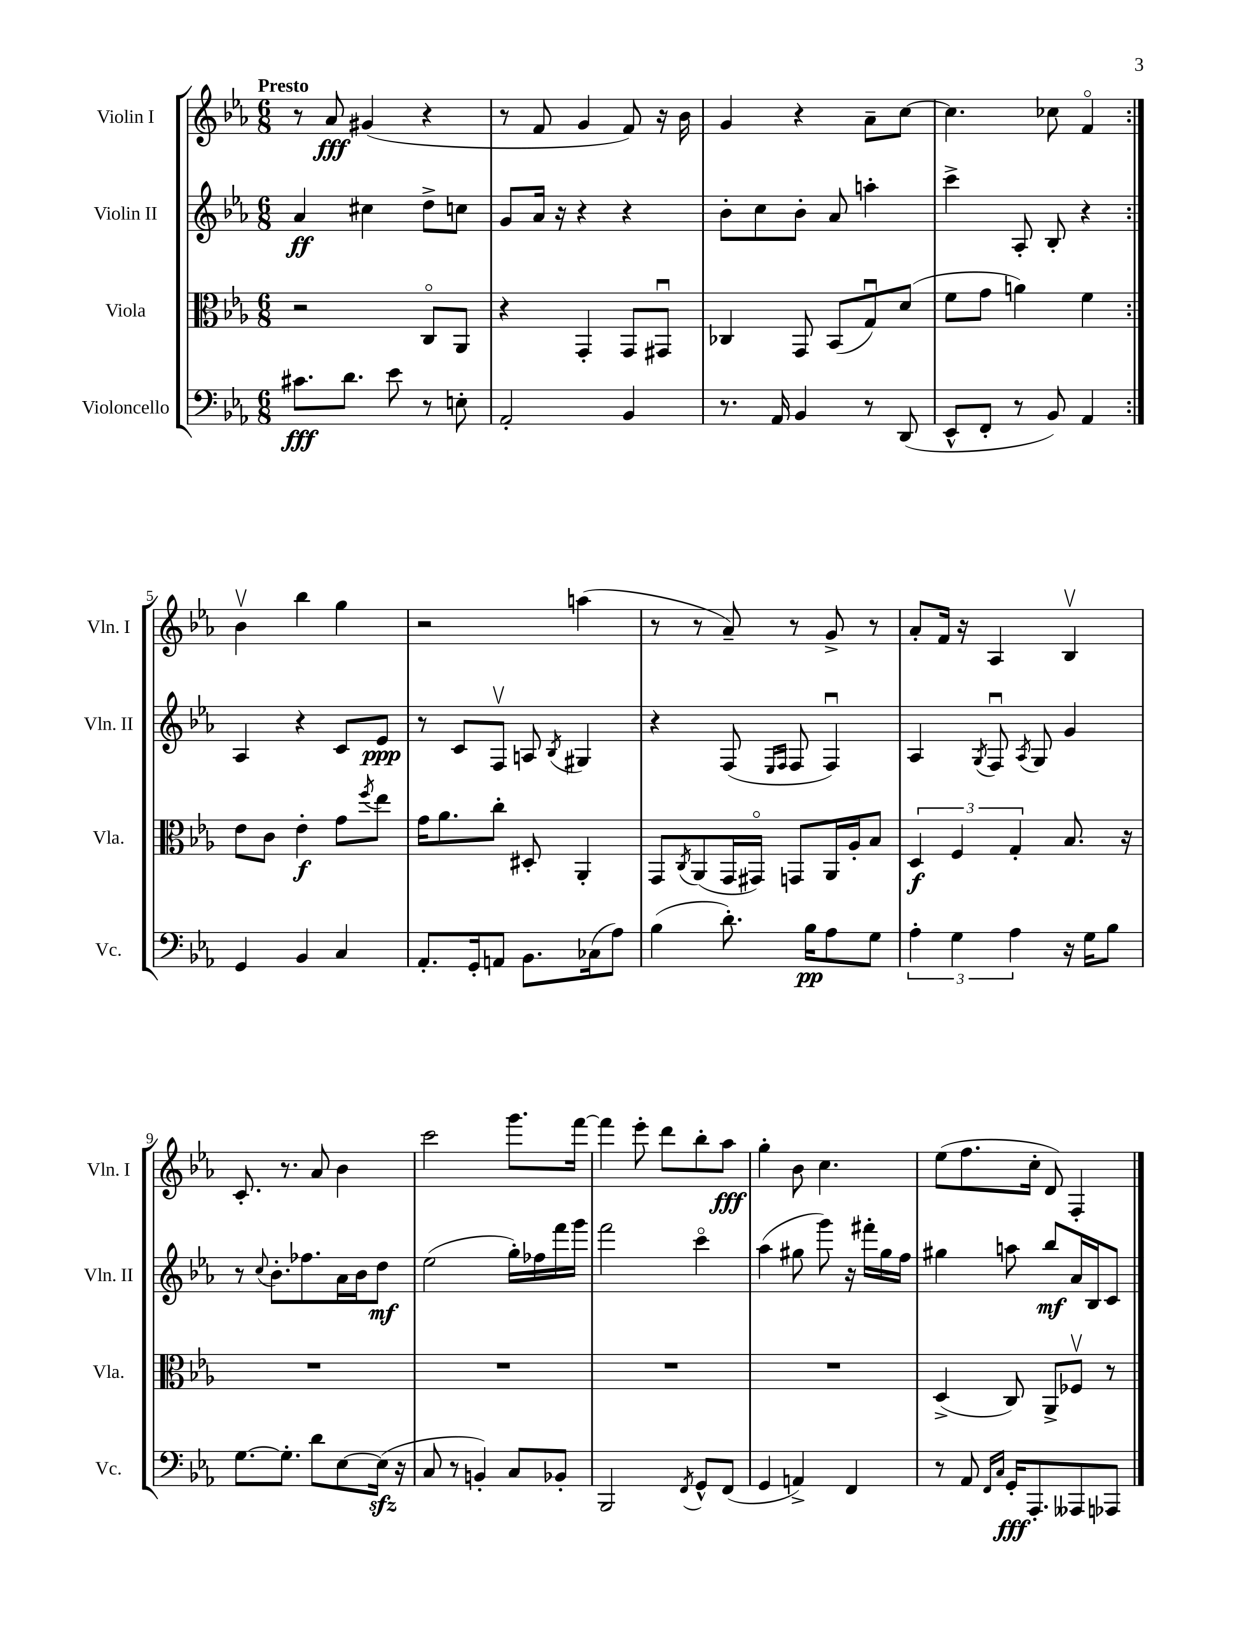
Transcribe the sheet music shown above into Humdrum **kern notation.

**kern	**kern	**kern	**kern
*staff4	*staff3	*staff2	*staff1
*clefF4	*clefC3	*clefG2	*clefG2
*k[b-e-a-]	*k[b-e-a-]	*k[b-e-a-]	*k[b-e-a-]
*M6/8	*M6/8	*M6/8	*M6/8
8.c#\L	2r	4a-/	8r
.	.	.	8a-/
8.d\J	.	.	.
.	.	4cc#\	(4g#/
8e-\	.	.	.
8r	8Co/L	8dd^\L	4r
8E'\	8AA-/J	8cc\J	.
=	=	=	=
2AA-'/	4r	8g/L	8r
.	.	16a-/Jk	8f/
.	.	16r	.
.	4GG'/	4r	4g/
4BB-/	8GG/L	4r	8f/)
.	8GG#u/J	.	16r
.	.	.	16b-\
=	=	=	=
8.r	4C-/	8b-'\L	4g/
.	.	8cc\	.
16AA-/	.	.	.
4BB-/	8GG/	8b-'\J	4r
.	(8BB-/L	8a-/	.
8r	8Gu/)	4aa'\	8a-~\L
(8DD/	(8d/J	.	[8cc\J
=	=	=	=
8EE-^^/L	8f\L	4ccc^\	4.cc\]
8FF'/J	8g\J	.	.
8r	4a\)	8A-'/	.
8BB-/)	.	8B-'/	8cc-\
4AA-/	4f\	4r	4fo/
=:|!	=:|!	=:|!	=:|!
4GG/	8e-\L	4A-/	4b-v\
.	8c\J	.	.
4BB-/	4e-'\	4r	4bb-\
4C/	8g\L	8c/L	4gg\
.	8qff/	.	.
.	8ee-\J	8e-/J	.
=	=	=	=
8.AA-'/L	16g\LK	8r	2r
.	8.a-\	.	.
.	.	8c/L	.
16GG'/k	.	.	.
8AA/J	8cc'\J	8Fv/J	.
8.BB-\L	8D#'/	8A/	.
.	.	8qB-/	.
.	4AA-'/	4G#/	(4aa\
(16C-\k	.	.	.
8A-\J)	.	.	.
=	=	=	=
(4B-\	8GG/L	4r	8r
.	8qC/	.	.
.	(8AA-/	.	8r
8.d'\)	16GG/L	(8F/	8a-~/)
.	16GG#o/JJ)	.	.
.	.	16qqE-/LL	.
.	.	16qqF/JJ	.
.	8GG/L	8F/	8r
16B-\LK	.	.	.
8A-\	16AA-/L	4Fu/)	8g^/
.	16A-'/J	.	.
8G\J	8B-/J	.	8r
=	=	=	=
6A-'\	6D/	4A-/	8a-'/L
.	.	.	16f/Jk
6G\	6F/	.	.
.	.	.	16r
.	.	8qG/	.
.	.	8Fu/	4A-/
6A-\	6G'/	.	.
.	.	8qA-/	.
.	.	8G/	.
16r	8.B-/	4g/	4B-v/
16G\LK	.	.	.
8B-\J	.	.	.
.	16r	.	.
=	=	=	=
[8.G\L	2.r	8r	8.c'/
.	.	8qqcc/	.
.	.	8.b-'\L	.
8.G'\]J	.	.	8.r
.	.	8.ff-\	.
8d\L	.	.	8a-/
[8E-\	.	16a-\L	4b-\
.	.	16b-\J	.
(16E-\]Jk	.	8dd\J	.
16r	.	.	.
=	=	=	=
8C/	2.r	(2ee-\	2ccc\
8r	.	.	.
4BB'/)	.	.	.
8C/L	.	16gg'\LL)	8.ggg\L
.	.	16ff-\	.
8BB-'/J	.	16fff\	.
.	.	16ggg\JJ	[16fff\Jk
=	=	=	=
2BBB-/	2.r	2fff\	4fff\]
.	.	.	8eee-'\
.	.	.	8ddd\L
8qFF/	.	.	.
8GG^^/L	.	4ccco\	8bb-'\
(8FF/J	.	.	8aa-\J
=	=	=	=
4GG/	2.r	(4aa-\	4gg'\
4AA^/)	.	8gg#\	8b-\
.	.	8ggg\)	4.cc\
4FF/	.	16r	.
.	.	16fff#'\LL	.
.	.	16gg#\	.
.	.	16ff\JJ	.
=	=	=	=
8r	(4D^/	4gg#\	(8ee-\L
8AA-/	.	.	8.ff\
16qqFF/LL	.	.	.
16qqC/JJ	.	.	.
16GG'/LK	8C/)	8aa\	.
8.AAA-'/	.	.	16cc'\Jk
.	8AA-^/L	8bb-/L	8d/)
8AAA--/	8F-v/J	16a-/L	4F'/
.	.	16B-/J	.
8AAA-/J	8r	8c/J	.
==	==	==	==
*-	*-	*-	*-
